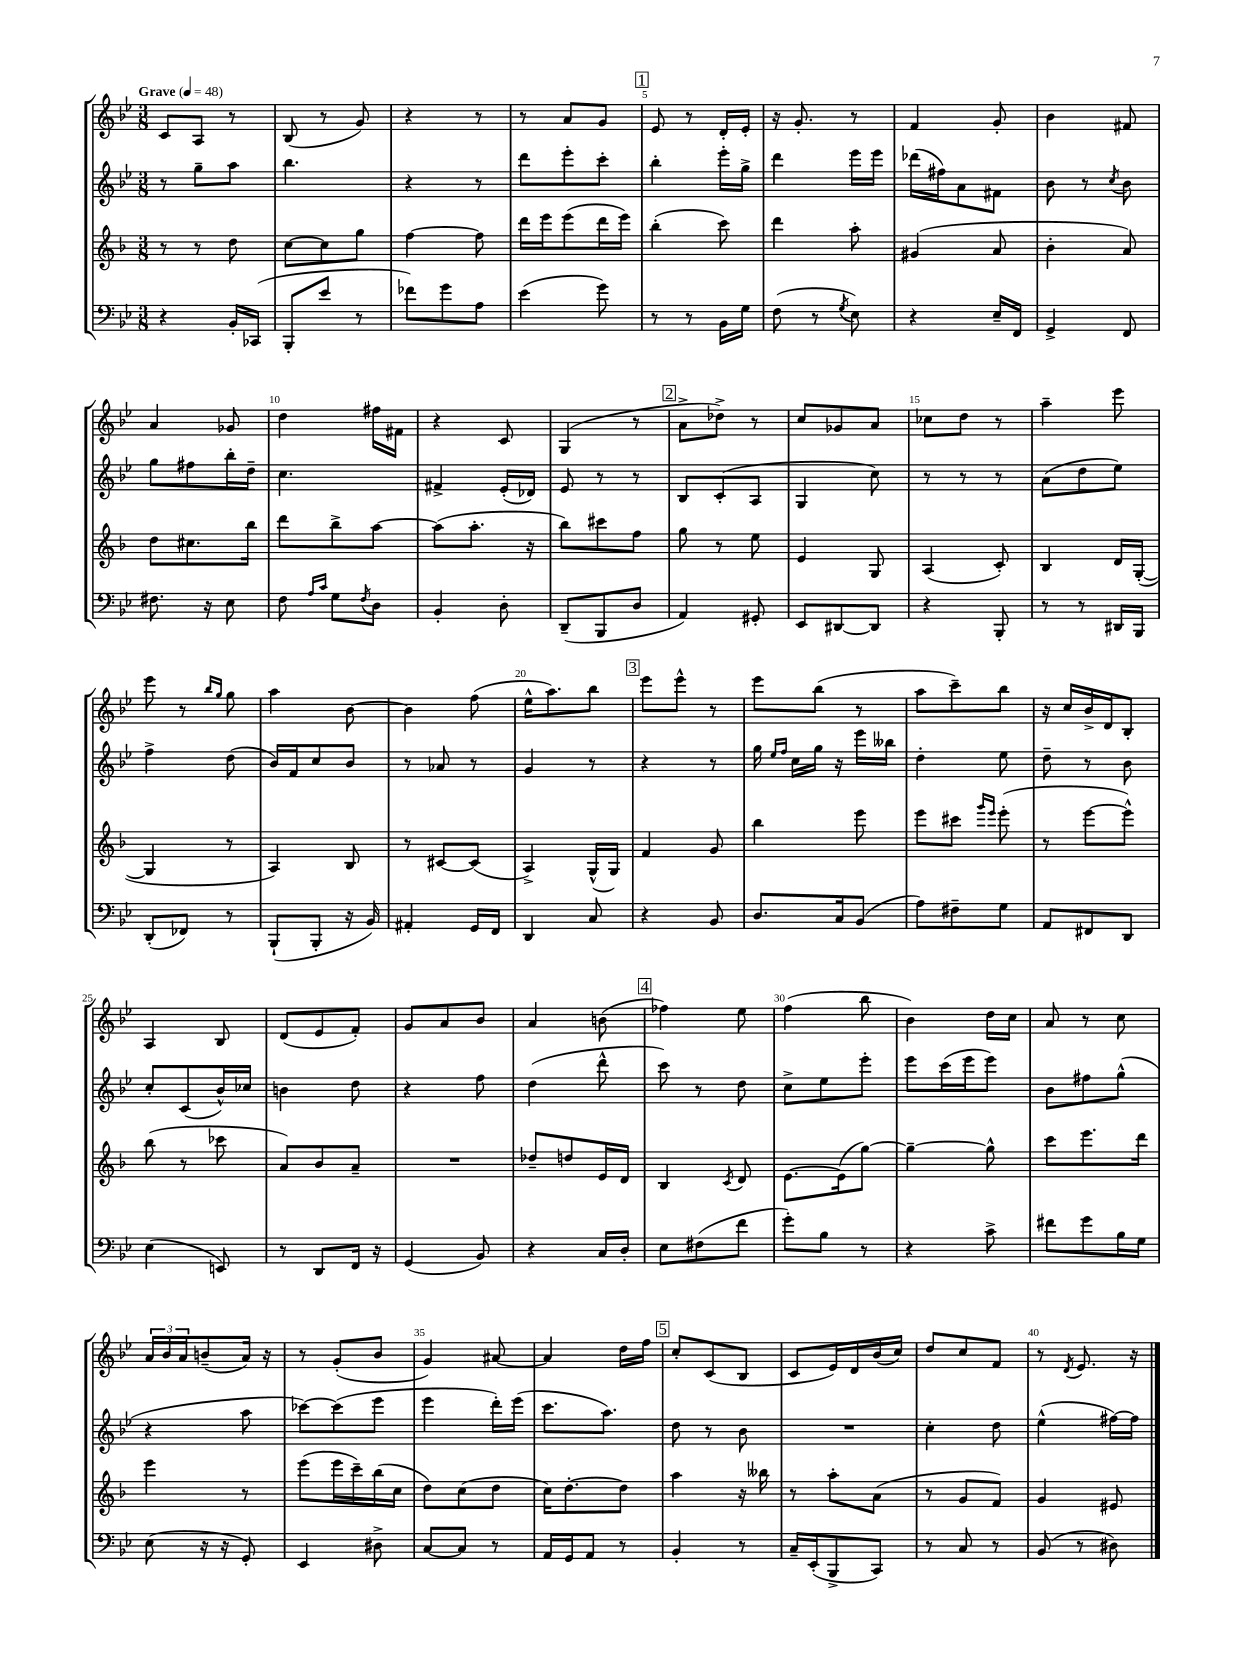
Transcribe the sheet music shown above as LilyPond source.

<<
\new StaffGroup <<
\new Staff = "s0" {
    \clef treble \key bes \major \numericTimeSignature \time 3/8 \tempo "Grave" 4 = 48
    c'8 a8 r8 |
    bes8( r8 g'8) |
    r4 r8 |
    r8 a'8 g'8 |
    \mark \markup { \box "1" } ees'8 r8 d'16-. ees'16-. |
    r16 g'8.-. r8 |
    f'4 g'8-. |
    bes'4 fis'8 |
    a'4 ges'8 |
    d''4 fis''16 fis'16 |
    r4 c'8 |
    g4( r8 |
    \mark \markup { \box "2" } a'8-> des''8->) r8 |
    c''8 ges'8 a'8 |
    ces''8 d''8 r8 |
    a''4-- ees'''8 |
    ees'''8 r8 \grace { bes''16 g''16 } g''8 |
    a''4 bes'8~ |
    bes'4 f''8( |
    ees''16-^ a''8.) bes''8 |
    \mark \markup { \box "3" } ees'''8 ees'''8-^ r8 |
    ees'''8 bes''8( r8 |
    a''8 c'''8--) bes''8 |
    r16 c''16 bes'16-> d'16 bes8-. |
    a4 bes8 |
    d'8( ees'8 f'8-.) |
    g'8 a'8 bes'8 |
    a'4 b'8( |
    \mark \markup { \box "4" } fes''4) ees''8 |
    f''4( bes''8 |
    bes'4) d''16 c''16 |
    a'8 r8 c''8 |
    \tuplet 3/2 { a'16 bes'16 a'16 } b'8--( a'16) r16 |
    r8 g'8-.( bes'8 |
    g'4) ais'8~ |
    ais'4 d''16 f''16 |
    \mark \markup { \box "5" } c''8-. c'8( bes8 |
    c'8 ees'16) d'16 bes'16( c''16) |
    d''8 c''8 f'8 |
    r8 \acciaccatura { d'8 } ees'8. r16 \bar "|." |
}
\new Staff = "s1" {
    \clef treble \key bes \major \numericTimeSignature \time 3/8
    r8 g''8-- a''8 |
    bes''4. |
    r4 r8 |
    d'''8 ees'''8-. c'''8-. |
    \mark \markup { \box "1" } bes''4-. ees'''16-. g''16-> |
    d'''4 ees'''16 ees'''16 |
    des'''16( fis''16) a'8 fis'8 |
    bes'8 r8 \acciaccatura { c''8 } bes'8 |
    g''8 fis''8 bes''16-. d''16-- |
    c''4. |
    fis'4-> ees'16-.( des'16) |
    ees'8 r8 r8 |
    \mark \markup { \box "2" } bes8 c'8-.( a8 |
    g4 c''8) |
    r8 r8 r8 |
    a'8( d''8 ees''8) |
    f''4-> d''8( |
    bes'16) f'16 c''8 bes'8 |
    r8 aes'8 r8 |
    g'4 r8 |
    \mark \markup { \box "3" } r4 r8 |
    g''16 \grace { ees''16 f''16 } c''16 g''16 r16 ees'''16 beses''16 |
    d''4-. ees''8 |
    d''8-- r8 bes'8 |
    c''8-. c'8( bes'16-^) ces''16 |
    b'4 d''8 |
    r4 f''8 |
    d''4( d'''8-^ |
    \mark \markup { \box "4" } c'''8) r8 d''8 |
    c''8-> ees''8 ees'''8-. |
    ees'''8 c'''16( ees'''16 ees'''8) |
    bes'8 fis''8 g''8-^( |
    r4 a''8 |
    ces'''8~) ces'''8( ees'''8 |
    ees'''4 d'''16-.) ees'''16( |
    c'''8. a''8.) |
    \mark \markup { \box "5" } d''8 r8 bes'8 |
    R4. |
    c''4-. d''8 |
    ees''4-^( fis''16~) fis''16 \bar "|." |
}
\new Staff = "s2" {
    \clef treble \key f \major \numericTimeSignature \time 3/8
    r8 r8 d''8 |
    c''8~ c''8 g''8 |
    f''4~ f''8 |
    d'''16 e'''16 e'''8( d'''16 e'''16) |
    \mark \markup { \box "1" } bes''4-.( c'''8) |
    d'''4 a''8-. |
    gis'4( a'8 |
    bes'4-. a'8) |
    d''8 cis''8. bes''16 |
    d'''8 bes''8-> a''8~ |
    a''8( a''8.-. r16 |
    bes''8) cis'''8 f''8 |
    \mark \markup { \box "2" } g''8 r8 e''8 |
    e'4 g8 |
    a4( c'8-.) |
    bes4 d'16 g16~-.( |
    g4 r8 |
    a4) bes8 |
    r8 cis'8~ cis'8( |
    a4->) g16-^( g16) |
    \mark \markup { \box "3" } f'4 g'8 |
    bes''4 e'''8 |
    e'''8 cis'''8 \grace { g'''16 e'''16 } e'''8-.( |
    r8 e'''8~ e'''8-^) |
    bes''8( r8 ces'''8 |
    a'8) bes'8 a'8-- |
    R4. |
    des''8-- d''8 e'16 d'16 |
    \mark \markup { \box "4" } bes4 \acciaccatura { c'8 } d'8 |
    e'8.~ e'16( g''8~) |
    g''4~-- g''8-^ |
    c'''8 e'''8. d'''16 |
    e'''4 r8 |
    e'''8( e'''16 c'''16--) bes''16( c''16 |
    d''8) c''8( d''8 |
    c''16) d''8.~-. d''8 |
    \mark \markup { \box "5" } a''4 r16 beses''16 |
    r8 a''8-. a'8( |
    r8 g'8 f'8) |
    g'4 eis'8 \bar "|." |
}
\new Staff = "s3" {
    \clef bass \key bes \major \numericTimeSignature \time 3/8
    r4 bes,16-. ces,16( |
    bes,,8-. ees'8 r8 |
    fes'8) g'8 a8 |
    ees'4( g'8) |
    \mark \markup { \box "1" } r8 r8 bes,16 g16 |
    f8( r8 \acciaccatura { g8 } ees8) |
    r4 ees16-- f,16 |
    g,4-> f,8 |
    fis8. r16 ees8 |
    f8 \grace { a16 c'16 } g8 \acciaccatura { f8 } d8 |
    bes,4-. d8-. |
    d,8--( bes,,8 d8 |
    \mark \markup { \box "2" } a,4) gis,8-. |
    ees,8 dis,8~ dis,8 |
    r4 bes,,8-. |
    r8 r8 dis,16 bes,,16 |
    d,8-.( fes,8) r8 |
    bes,,8-!( bes,,8-. r16 bes,16) |
    ais,4-. g,16 f,16 |
    d,4 c8 |
    \mark \markup { \box "3" } r4 bes,8 |
    d8. c16 bes,8( |
    a8) fis8-- g8 |
    a,8 fis,8 d,8 |
    ees4( e,8) |
    r8 d,8 f,16 r16 |
    g,4( bes,8) |
    r4 c16 d16-. |
    \mark \markup { \box "4" } ees8 fis8( f'8 |
    g'8-.) bes8 r8 |
    r4 c'8-> |
    fis'8 g'8 bes16 g16 |
    ees8( r16 r16 g,8-.) |
    ees,4 dis8-> |
    c8~ c8 r8 |
    a,16 g,16 a,8 r8 |
    \mark \markup { \box "5" } bes,4-. r8 |
    c16-- ees,16-.( bes,,8-> c,8) |
    r8 c8 r8 |
    bes,8( r8 dis8) \bar "|." |
}
>>
>>
\layout { \context { \Score \override BarNumber.break-visibility = ##(#f #t #t) barNumberVisibility = #(every-nth-bar-number-visible 5) } }
